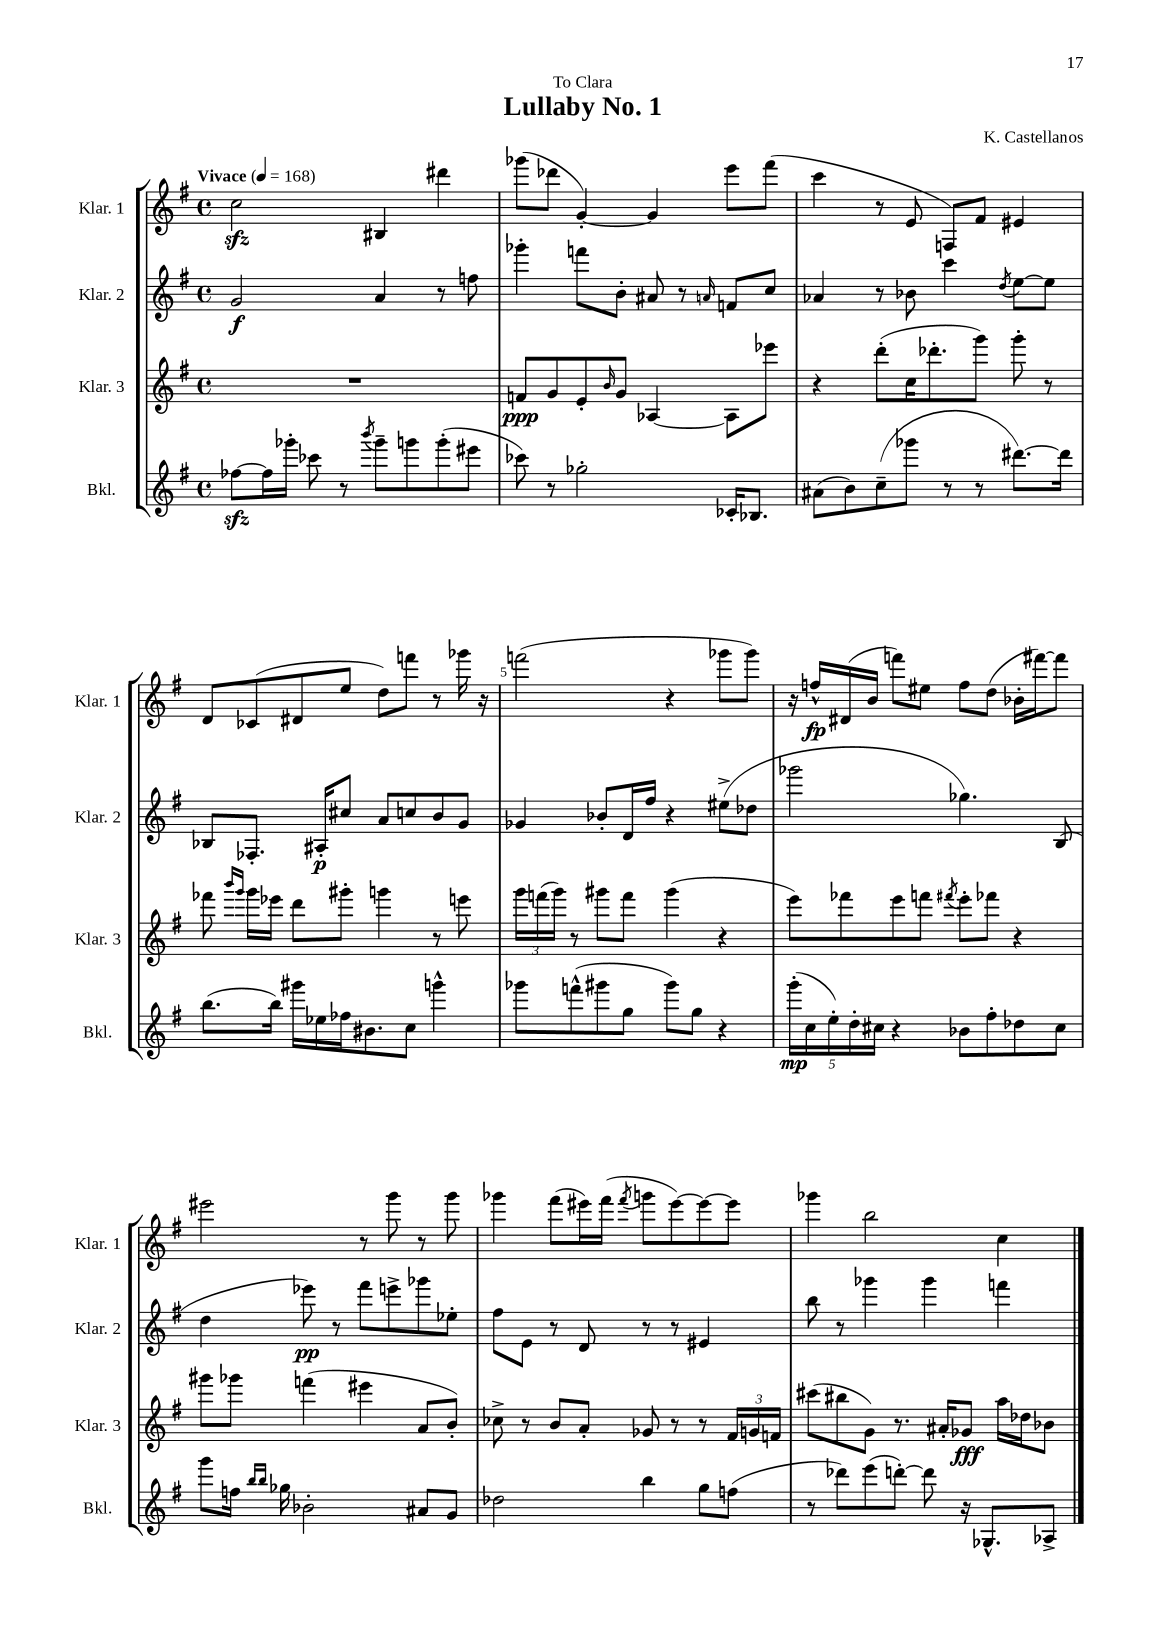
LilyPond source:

\header { title = "Lullaby No. 1" composer = "K. Castellanos" dedication = "To Clara" }
<<
\new StaffGroup <<
\new Staff = "s0" \with { instrumentName = "Klar. 1" shortInstrumentName = "Klar. 1" } {
    \clef treble \key g \major \defaultTimeSignature \time 4/4 \tempo "Vivace" 4 = 168
    c''2\sfz bis4 dis'''4 |
    ges'''8( des'''8 g'4~-.) g'4 e'''8 fis'''8( |
    c'''4 r8 e'8 f8) fis'8 eis'4 |
    d'8 ces'8( dis'8 e''8 d''8) f'''8 r8 ges'''16 r16 |
    f'''2( r4 ges'''8 ges'''8) |
    r16 f''16-^\fp dis'16( b'16 f'''8) eis''8 f''8 d''8( bes'16-. fis'''16~) fis'''8 |
    eis'''2 r8 g'''8 r8 g'''8 |
    ges'''4 fis'''8( eis'''16) fis'''16( \acciaccatura { fis'''8 } g'''8 eis'''8~) eis'''8~ eis'''8 |
    ges'''4 b''2 c''4 \bar "|." |
}
\new Staff = "s1" \with { instrumentName = "Klar. 2" shortInstrumentName = "Klar. 2" } {
    \clef treble \key g \major \defaultTimeSignature \time 4/4
    g'2\f a'4 r8 f''8 |
    ges'''4-. f'''8 b'8-. ais'8 r8 \grace { a'16 } f'8 c''8 |
    aes'4 r8 bes'8 c'''4 \acciaccatura { d''8 } e''8~ e''8 |
    bes8 fes8.-. ais16-.\p cis''8 a'8 c''8 b'8 g'8 |
    ges'4 bes'8-. d'16 fis''16 r4 eis''8->( des''8 |
    ges'''2 ges''4.) b8( |
    d''4 ees'''8\pp) r8 fis'''8 e'''8-> ges'''8 ees''8-. |
    fis''8 e'8 r8 d'8 r8 r8 eis'4 |
    b''8 r8 ges'''4 ges'''4 f'''4 \bar "|." |
}
\new Staff = "s2" \with { instrumentName = "Klar. 3" shortInstrumentName = "Klar. 3" } {
    \clef treble \key g \major \defaultTimeSignature \time 4/4
    R1 |
    f'8\ppp g'8 e'8-. \grace { b'16 } g'8 aes4~ aes8 ees'''8 |
    r4 d'''8-.( c''16 des'''8.-. g'''8) g'''8-. r8 |
    fes'''8 \grace { b'''16 g'''16 } g'''16 ees'''16 d'''8 gis'''8-. g'''4 r8 e'''8 |
    \tuplet 3/2 { g'''16 f'''16( g'''16) } r8 gis'''8 f'''8 gis'''4( r4 |
    e'''8) fes'''8 e'''8 f'''8 \acciaccatura { fis'''8 } e'''8-. fes'''8 r4 |
    gis'''8 ges'''8 f'''4( eis'''4 a'8 b'8-.) |
    ces''8-> r8 b'8 a'8-. ges'8 r8 r8 \tuplet 3/2 { fis'16 g'16 f'16 } |
    cis'''8( bis''8 g'8) r8. ais'16-. ges'8\fff a''16 des''16 bes'8 \bar "|." |
}
\new Staff = "s3" \with { instrumentName = "Bkl." shortInstrumentName = "Bkl." } {
    \clef treble \key g \major \defaultTimeSignature \time 4/4
    fes''8~\sfz fes''16 ges'''16-. ces'''8 r8 \acciaccatura { b'''8 } ges'''8-- g'''8 g'''8-.( eis'''8 |
    ces'''8) r8 ges''2-. ces'16-. bes8. |
    ais'8( b'8) c''8--( ges'''8 r8 r8 dis'''8.~) dis'''16 |
    b''8.( b''16) gis'''16 ees''16 fes''16 bis'8. c''8 g'''4-^ |
    ges'''8 f'''8-^( gis'''8 g''8 gis'''8) g''8 r4 |
    \tuplet 5/4 { g'''16-.\mp( c''16 e''16-.) d''16-. cis''16 } r4 bes'8 fis''8-. des''8 cis''8 |
    g'''8 f''16 \grace { b''16 b''16 } ges''16 bes'2-. ais'8 g'8 |
    des''2 b''4 g''8 f''8( |
    r8 des'''8) e'''8( d'''8~-.) d'''8 r16 ges8.-^ aes8-> \bar "|." |
}
>>
>>
\layout { \context { \Score \override BarNumber.break-visibility = ##(#f #t #t) barNumberVisibility = #(every-nth-bar-number-visible 5) } }
